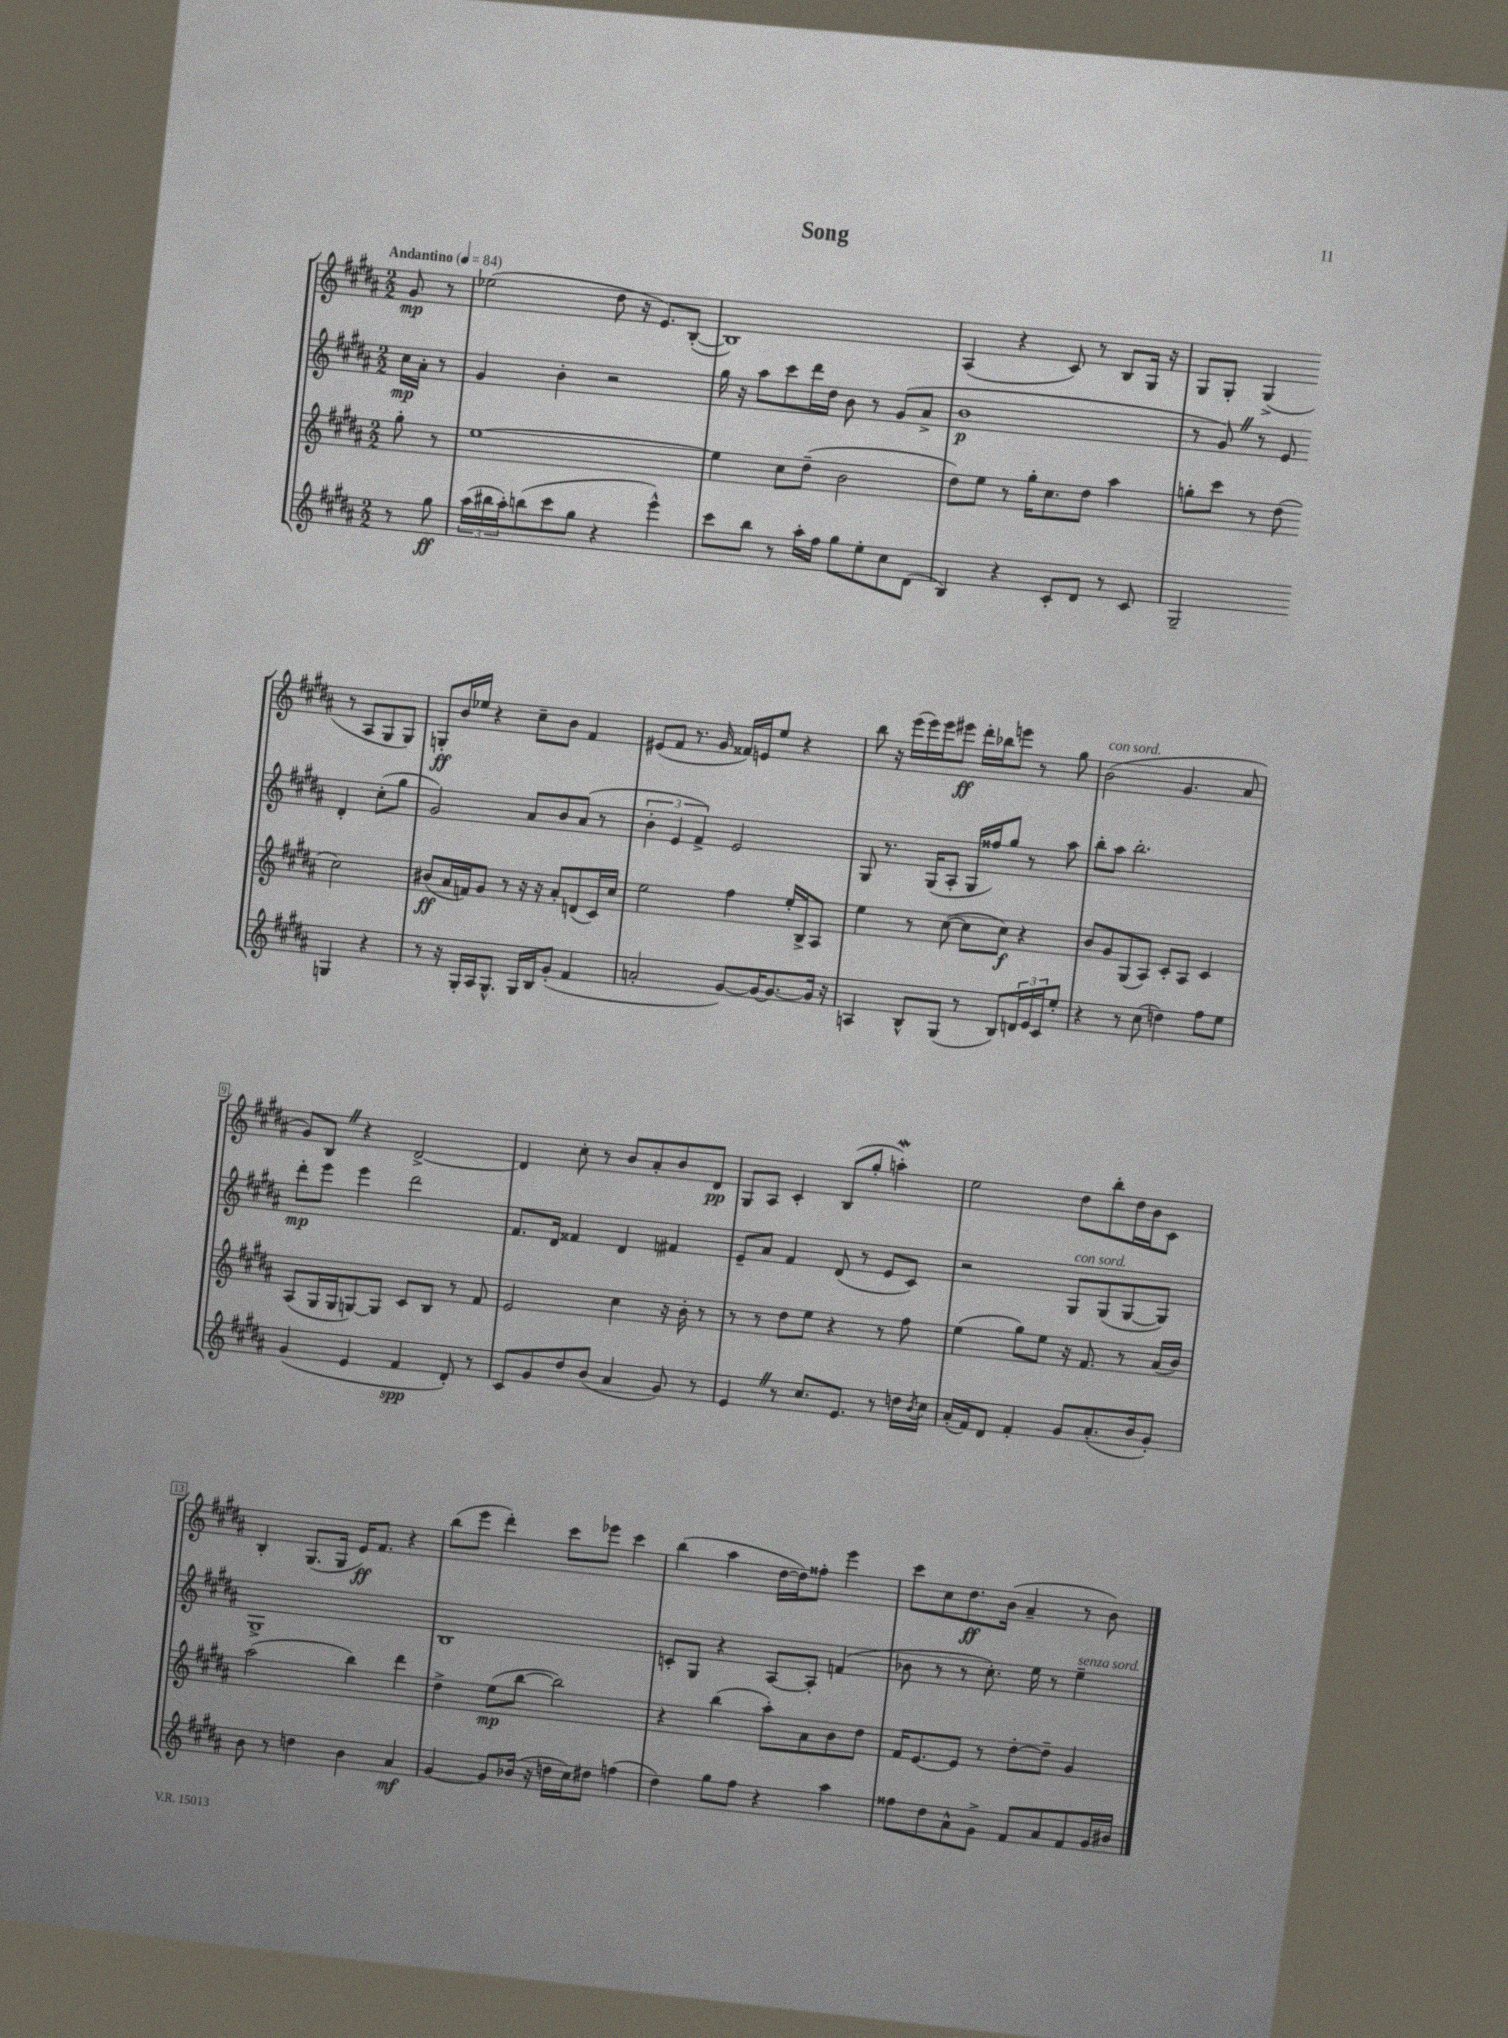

**kern	**dynam	**kern	**dynam	**kern	**dynam	**kern	**dynam
*part4	*part4	*part3	*part3	*part2	*part2	*part1	*part1
*staff4	*staff4	*staff3	*staff3	*staff2	*staff2	*staff1	*staff1
*clefG2	*	*clefG2	*	*clefG2	*	*clefG2	*
*k[f#c#g#d#a#]	*	*k[f#c#g#d#a#]	*	*k[f#c#g#d#a#]	*	*k[f#c#g#d#a#]	*
*M2/2	*	*M2/2	*	*M2/2	*	*M2/2	*
*MM84	*	*MM84	*	*MM84	*	*MM84	*
=	=	=	=	=	=	=	=
!	!	!	!	!	!	!LO:TX:a:B:t=Andantino	!
8r	.	8gg#'\	.	16cc#\LL	mp	8g#/	mp
.	.	.	.	16a#'\JJ	.	.	.
8gg#\	ff	8r	.	8r	.	8r	.
=1	=1	=1	=1	=1	=1	=1	=1
(24aa#\LL	.	[1ee	.	4g#/	.	(2ee-X\	.
24bb#X\	.	.	.	.	.	.	.
24aa#'\J)	.	.	.	.	.	.	.
(8bbn\	.	.	.	.	.	.	.
8ccc#\	.	.	.	4b'\	.	.	.
8gg#\J	.	.	.	.	.	.	.
4r	.	.	.	2r	.	8dd#\	.
.	.	.	.	.	.	16r	.
.	.	.	.	.	.	8.e/L)	.
4eee^^\)	.	.	.	.	.	.	.
.	.	.	.	.	.	([8B'/J	.
=2	=2	=2	=2	=2	=2	=2	=2
8ccc#\L	.	4ee\]	.	16gg#\	.	1B])	.
.	.	.	.	16r	.	.	.
8bb\J	.	.	.	8aa#\L	.	.	.
8r	.	8cc#\L	.	8ccc#\	.	.	.
16aa#'\LL	.	(8dd#~\J	.	16ddd#\L	.	.	.
16ff#\JJ	.	.	.	16dd#\JJ	.	.	.
8gg#\L	.	2b\	.	8b\	.	.	.
8ee'\	.	.	.	8r	.	.	.
8cc#\	.	.	.	(8g#/L	.	.	.
(8d#\J	.	.	.	8a#^/J	.	.	.
=3	=3	=3	=3	=3	=3	=3	=3
4B/)	.	8dd#\L)	.	1b	p	(4A#/	.
.	.	8ee\J	.	.	.	.	.
4r	.	8r	.	.	.	4r	.
.	.	16gg#'\KL	.	.	.	.	.
.	.	8.cc#\	.	.	.	.	.
8c#'/L	.	.	.	.	.	8c#/)	.
8d#/J	.	8dd#\J	.	.	.	8r	.
8r	.	4aa#\	.	.	.	8B/L	.
8c#/	.	.	.	.	.	16G#/Jk	.
.	.	.	.	.	.	16r	.
=4	=4	=4	=4	=4	=4	=4	=4
2G#~/	.	8ggn'\L	.	8r	.	8G#/L	.
.	.	8ccc#\J	.	8g#Z/)	.	8G#'/J	.
.	.	8r	.	8r	.	(4G#^/	.
.	.	(8dd#\	.	8e/	.	.	.
4Gn/	.	2cc#\)	.	4d#'/	.	8r	.
.	.	.	.	.	.	8A#/L	.
4r	.	.	.	(8cc#'\L	.	8G#/	.
.	.	.	.	8gg#\J	.	8G#/J)	.
!!LO:LB:g=z
=5	=5	=5	=5	=5	=5	=5	=5
8r	.	(8b#X/L	ff	2g#/)	.	8Gn'/L	ff
16r	.	16a#/L	.	.	.	16b/L	.
16G#'/LL	.	16fn/J)	.	.	.	16ee-X/JJ	.
16A#/J	.	8g#/J	.	.	.	4r	.
8.G#^^/J	.	.	.	.	.	.	.
.	.	8r	.	.	.	.	.
16G#/LL	.	16r	.	8a#/L	.	8cc#~\L	.
16B/J	.	16r	.	.	.	.	.
(8g#'/J	.	8a#'/L	.	8b/	.	8b\J	.
4f#/	.	(8dn/	.	(8a#/J	.	4f#/	.
.	.	16c#/L)	.	8r	.	.	.
.	.	16cc#/JJ	.	.	.	.	.
=6	=6	=6	=6	=6	=6	=6	=6
2an'/	.	2ee\	.	6b'\	.	(8e#X/L	.
.	.	.	.	.	.	8f#/J	.
.	.	.	.	6e/	.	.	.
.	.	.	.	.	.	8.r	.
.	.	.	.	6f#^/)	.	.	.
.	.	.	.	.	.	16g#/	.
[8g#/L)	.	4ff#\	.	2e/	.	16f##X/LL)	.
.	.	.	.	.	.	16en/J	.
16g#/K_	.	.	.	.	.	8ee/J	.
8.g#/_	.	.	.	.	.	.	.
.	.	16ee'/LL	.	.	.	4r	.
.	.	16B^/J	.	.	.	.	.
16g#/Jk]	.	8A#/J	.	.	.	.	.
16r	.	.	.	.	.	.	.
=7	=7	=7	=7	=7	=7	=7	=7
4An/	.	4ee\	.	8G#/	.	8bb\	.
.	.	.	.	8.r	.	16r	.
.	.	.	.	.	.	(16eee\LL	.
8B^^/L	.	8r	.	.	.	16eee\)	.
.	.	.	.	(16G#/KL	.	16eee\J	.
(8G#/J	.	([8cc#\	.	8A#'/J	.	8eee#X\J	ff
8r	.	8cc#\L]	.	16G#/LL	.	16ddd#'\LL	.
.	.	.	.	16ff##X/J)	.	16bb-X\J	.
8B/L)	.	8cc#\J)	f	8gg#/J	.	8eeen\J	.
24dn/L	.	4r	.	8r	.	8r	.
24e/	.	.	.	.	.	.	.
24c#/J	.	.	.	.	.	.	.
8ee'/J	.	.	.	8aa#\	.	8gg#\	.
=8	=8	=8	=8	=8	=8	=8	=8
!	!	!	!	!	!	!LO:TX:a:i:t=con sord.	!
4r	.	8b/L	.	8bb'\L	.	(2b\	.
.	.	8g#/	.	8aa#\J	.	.	.
8r	.	(8G#/	.	2.bb'\	.	.	.
(8cc#\	.	8A#/J)	.	.	.	.	.
4ddn\)	.	8c#'/L	.	.	.	4.g#/	.
.	.	8A#/J	.	.	.	.	.
8ff#\L	.	4c#/	.	.	.	.	.
8ee\J	.	.	.	.	.	8a#/	.
!!LO:LB:g=z
=9	=9	=9	=9	=9	=9	=9	=9
(4g#/	.	(8A#/L	.	8ddd#'\L	mp	8g#/L)	.
.	.	16G#/L	.	8eee\J	.	8BZ/J	.
.	.	16G#/J	.	.	.	.	.
4e/	.	[8Gn/)	.	4eee\	.	4r	.
.	.	8G/J]	.	.	.	.	.
4f#/	spp	8c#/L	.	2ddd#\	.	[2d#^/	.
.	.	8B/J	.	.	.	.	.
8d#'/)	.	8r	.	.	.	.	.
8r	.	8f#/	.	.	.	.	.
=10	=10	=10	=10	=10	=10	=10	=10
8c#/L	.	2e/	.	8.f#/L	.	4d#/]	.
8g#/	.	.	.	.	.	.	.
.	.	.	.	16d#/Jk	.	.	.
8dd#/	.	.	.	4f##X/	.	8cc#'\	.
(8b/J	.	.	.	.	.	8r	.
4a#/	.	4cc#\	.	4d#/	.	8b/L	.
.	.	.	.	.	.	8a#'/	.
8g#/)	.	16r	.	4f#X/	.	8b/	.
.	.	16b'\	.	.	.	.	.
8r	.	8r	.	.	.	8d#/J	pp
=11	=11	=11	=11	=11	=11	=11	=11
4eZ/	.	8r	.	8e~/L	.	8G#/L	.
.	.	8r	.	8a#/J	.	8A#/J	.
8r	.	8dd#\L	.	4f#/	.	4c#'/	.
8.cc#/L	.	8ee\J	.	.	.	.	.
.	.	4r	.	(8d#/	.	(8B/L	.
8.e/J	.	.	.	.	.	.	.
.	.	.	.	8r	.	8gg#'/J	.
8r	.	8r	.	8e/L	.	4aanw'\)	.
16ddn\LL	.	8ff#\	.	8c#/J)	.	.	.
8qb/	.	.	.	.	.	.	.
16cc#\JJ	.	.	.	.	.	.	.
=12	=12	=12	=12	=12	=12	=12	=12
(16a#'/LL	.	(4ee\	.	2r	.	2ee\	.
16f#/J)	.	.	.	.	.	.	.
8d#/J	.	.	.	.	.	.	.
4f#'/	.	8gg#\L)	.	.	.	.	.
.	.	8ee\J	.	.	.	.	.
!	!	!	!	!LO:TX:a:i:t=con sord.	!	!	!
8g#/L	.	16r	.	8G#/L	.	8dd#\L	.
.	.	8.f#/	.	.	.	.	.
(8.a#'/	.	.	.	(8G#/	.	8bb'\	.
.	.	8r	.	[8G#/	.	16dd#\L	.
16b/k	.	.	.	.	.	16b\J	.
8g#'/J)	.	(16a#/LL	.	8G#/J])	.	8c#\J	.
.	.	16b/JJ)	.	.	.	.	.
!!LO:LB:g=z
=13	=13	=13	=13	=13	=13	=13	=13
8b\	.	(2aa#\	.	1G#^	.	4B'/	.
8r	.	.	.	.	.	.	.
4ddn\	.	.	.	.	.	(8.G#/L	.
.	.	.	.	.	.	16G#/Jk	.
4b\	.	4bb\)	.	.	.	16e/KL)	ff
.	.	.	.	.	.	8.f#/J	.
4a#/	mf	4ddd#\	.	.	.	4r	.
=14	=14	=14	=14	=14	=14	=14	=14
[4g#/	.	4dd#^\	.	1B	.	(8bb\L	.
.	.	.	.	.	.	8eee\J	.
8g#/L]	.	(8ee\L	mp	.	.	4ddd#'\)	.
(16b-X/Jk	.	[8bb\J	.	.	.	.	.
16r	.	.	.	.	.	.	.
16ddn\LL	.	2bb\])	.	.	.	8ccc#\L	.
16cc#\J)	.	.	.	.	.	.	.
8dd#X\J	.	.	.	.	.	8eee-X\J	.
(4ffn\	.	.	.	.	.	4ccc#\	.
=15	=15	=15	=15	=15	=15	=15	=15
4dd#\)	.	4r	.	8cn'/L	.	(4bb\	.
.	.	.	.	8G#/J	.	.	.
8gg#\L	.	(4bb\	.	4r	.	4aa#\	.
8ff#\J	.	.	.	.	.	.	.
4r	.	8aa#'\L)	.	[8A#/L	.	[16dd#\LL	.
.	.	.	.	.	.	16dd#\J])	.
.	.	8a#\	.	8A#'/J]	.	8ff##X'\J	.
4aa#\	.	8b\	.	(4fn/	.	4eee\	.
.	.	8dd#\J	.	.	.	.	.
=16	=16	=16	=16	=16	=16	=16	=16
8ff##X\L	.	16f#/KL	.	8b-X\	.	8ccc#\L	.
.	.	[8.e/	.	.	.	.	.
8dd#\	.	.	.	8r	.	8cc#\	.
8a#^^\	.	8e/J]	.	8r	.	8.dd#\	ff
8g#^\J	.	8r	.	8.cc#'\)	.	.	.
.	.	.	.	.	.	(16b\Jk	.
8f#/L	.	[8dd#'\L	.	.	.	4a#~/	.
.	.	.	.	16ee\	.	.	.
8a#/	.	8dd#~\J]	.	8r	.	.	.
!	!	!	!	!LO:TX:a:i:t=senza sord.	!	!	!
8f#/	.	4g#/	.	4ee~\	.	8r	.
16g#/L	.	.	.	.	.	8b\)	.
16b#X/JJ	.	.	.	.	.	.	.
==	==	==	==	==	==	==	==
*-	*-	*-	*-	*-	*-	*-	*-
